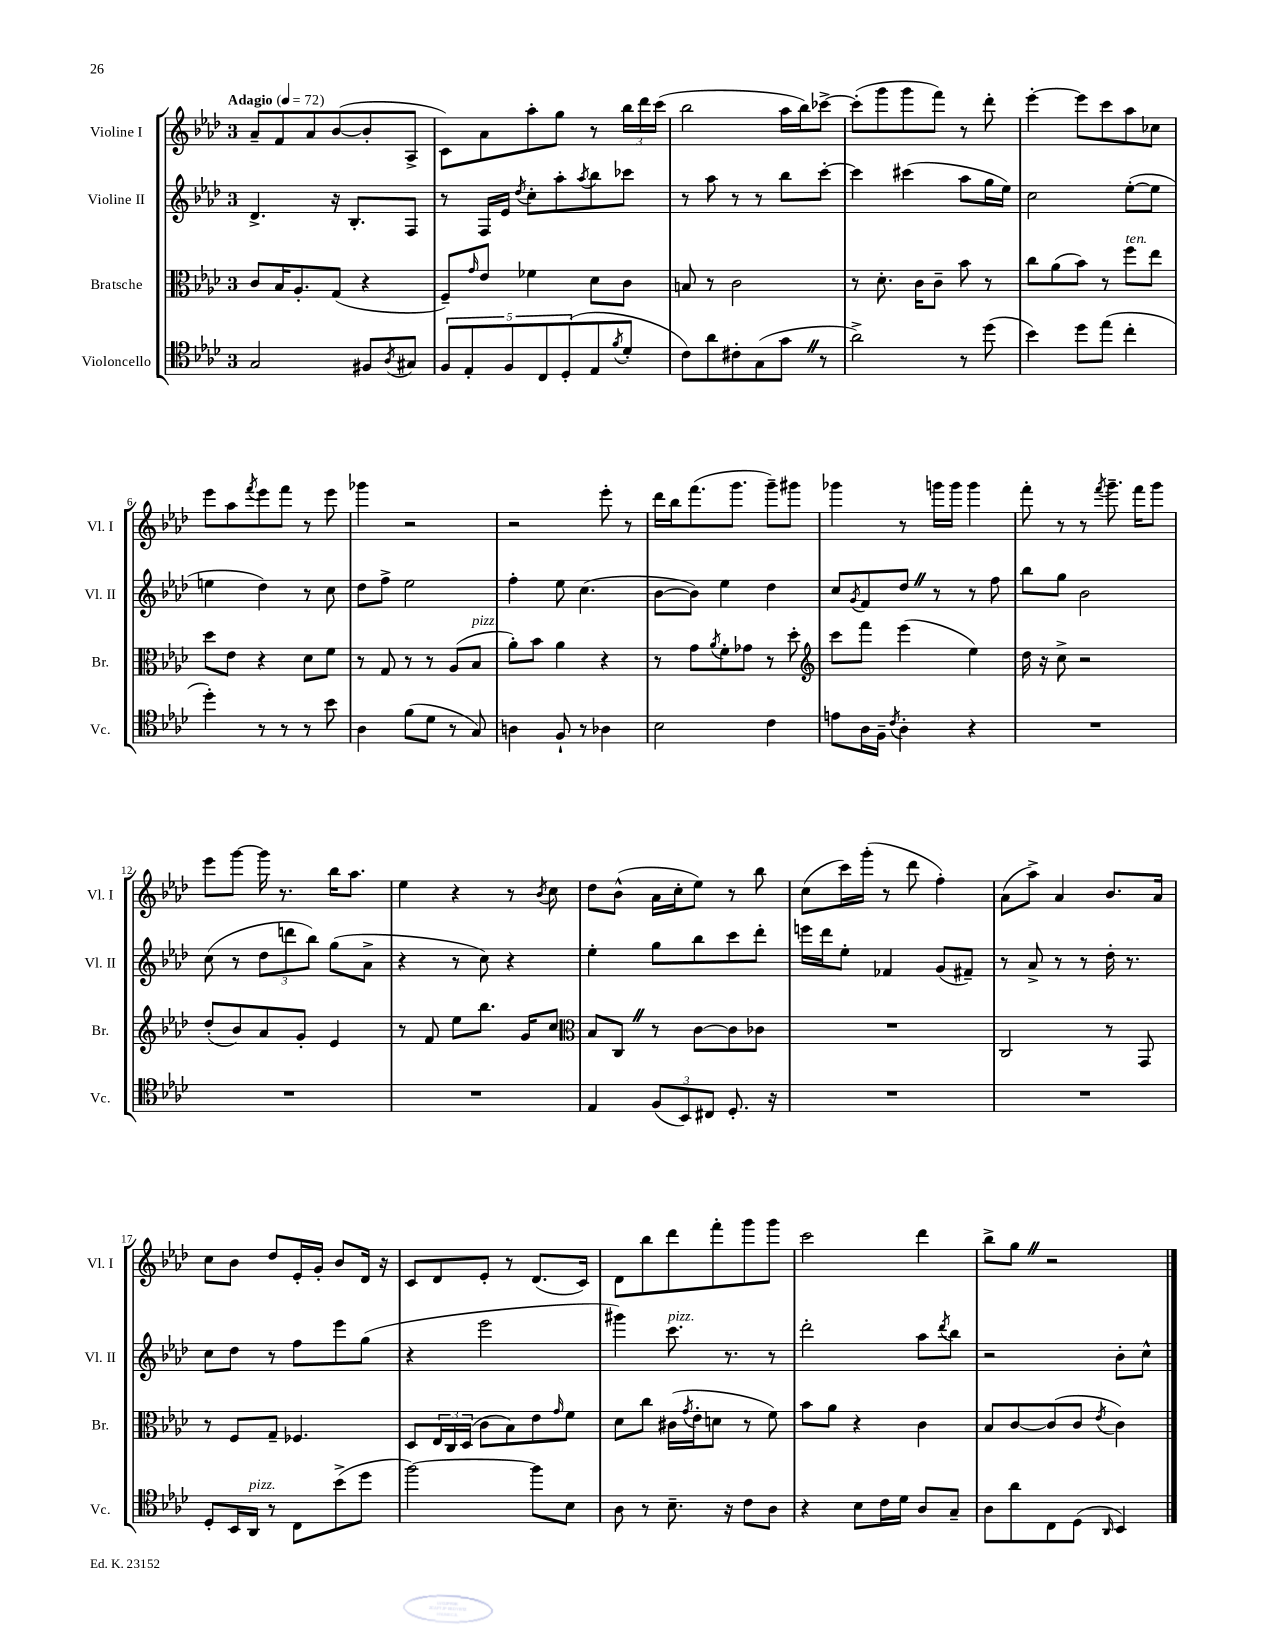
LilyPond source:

<<
\new StaffGroup <<
\new Staff = "s0" \with { instrumentName = "Violine I" shortInstrumentName = "Vl. I" } {
    \clef treble \key aes \major \once \override Staff.TimeSignature.style = #'single-digit \time 3/4 \tempo "Adagio" 4 = 72
    aes'8-- f'8 aes'8 bes'8~( bes'8-. aes8-> |
    c'8) aes'8 aes''8-. g''8 r8 \tuplet 3/2 { bes''16 des'''16 c'''16( } |
    bes''2 aes''16 bes''16) ces'''8~-> |
    ces'''8-.( g'''8 g'''8 f'''8) r8 des'''8-. |
    ees'''4~-. ees'''8 c'''8 aes''8 ces''8 |
    ees'''8 aes''8 \acciaccatura { f'''8 } ees'''8 f'''8 r8 ees'''8 |
    ges'''4 r2 |
    r2 ees'''8-. r8 |
    des'''16 bes''16 f'''8.( g'''8. g'''8--) gis'''8 |
    ges'''4 r8 g'''16 g'''16 g'''4 |
    f'''8-. r8 r8 \acciaccatura { f'''8 } g'''8.-- f'''16 g'''8 |
    ees'''8 g'''8~ g'''16 r8. bes''16 aes''8. |
    ees''4 r4 r8 \acciaccatura { bes'8 } c''8 |
    des''8 bes'8-^( aes'16 c''16-. ees''8) r8 bes''8 |
    c''8( c'''16) g'''16-.( r8 des'''8 f''4-.) |
    aes'8( aes''8->) aes'4 bes'8. aes'16 |
    c''8 bes'8 des''8 ees'16-. g'16-. bes'8 des'16 r16 |
    c'8 des'8 ees'8-. r8 des'8.( c'16) |
    des'8 bes''8 des'''8 f'''8-. g'''8 g'''8 |
    c'''2 des'''4 |
    bes''8-> g''8 \once \override BreathingSign.text = \markup { \musicglyph "scripts.caesura.straight" } \breathe r2 \bar "|." |
}
\new Staff = "s1" \with { instrumentName = "Violine II" shortInstrumentName = "Vl. II" } {
    \clef treble \key aes \major \once \override Staff.TimeSignature.style = #'single-digit \time 3/4
    des'4.-> r16 bes8.-. f8 |
    r8 f16 ees'16 \acciaccatura { des''8 } c''8-. aes''8-. \acciaccatura { aes''8 } bes''8 ces'''8 |
    r8 aes''8 r8 r8 bes''8 c'''8~-. |
    c'''4 cis'''4( aes''8 g''16 ees''16) |
    c''2 ees''8~-.( ees''8 |
    e''4 des''4) r8 c''8 |
    des''8 f''8-> ees''2 |
    f''4-. ees''8 c''4.( |
    bes'8~ bes'8) ees''4 des''4 |
    c''8 \acciaccatura { g'8 } f'8 des''8 \once \override BreathingSign.text = \markup { \musicglyph "scripts.caesura.straight" } \breathe r8 r8 f''8 |
    bes''8 g''8 bes'2 |
    c''8( r8 \tuplet 3/2 { des''8 d'''8 bes''8) } g''8( aes'8-> |
    r4 r8 c''8) r4 |
    ees''4-. g''8 bes''8 c'''8 des'''8-. |
    e'''16 des'''16 ees''8-. fes'4 g'8( fis'8--) |
    r8 aes'8-> r8 r8 des''16-. r8. |
    c''8 des''8 r8 f''8 ees'''8 g''8( |
    r4 ees'''2 |
    gis'''4) c'''8.^\markup { \italic "pizz." } r8. r8 |
    des'''2-. aes''8 \acciaccatura { des'''8 } bes''8 |
    r2 bes'8-. c''8-^ \bar "|." |
}
\new Staff = "s2" \with { instrumentName = "Bratsche" shortInstrumentName = "Br." } {
    \clef alto \key aes \major \once \override Staff.TimeSignature.style = #'single-digit \time 3/4
    c'8 bes16 aes8.-. g8( r4 |
    f8--) \grace { g'16 } ees'8 fes'4 des'8 c'8 |
    b8 r8 c'2 |
    r8 des'8.-. c'16 c'8-- bes'8 r8 |
    c''8 aes'8( bes'8) r8 f''8^\markup { \italic "ten." } ees''8 |
    des''8 ees'8 r4 des'8 f'8 |
    r8 g8 r8 r8 aes8( bes8^\markup { \italic "pizz." } |
    aes'8-.) bes'8 aes'4 r4 |
    r8 g'8 \acciaccatura { aes'8 } f'8-. ges'8 r8 des''8-. |
    \clef treble c'''8 f'''8 ees'''4( ees''4) |
    des''16 r16 c''8-> r2 |
    des''8-.( bes'8) aes'8 g'8-. ees'4 |
    r8 f'8 ees''8 bes''8. g'16 c''8 |
    \clef alto bes8 c8 \once \override BreathingSign.text = \markup { \musicglyph "scripts.caesura.straight" } \breathe r8 c'8~ c'8 ces'8 |
    R2. |
    c2 r8 g,8 |
    r8 f8 g8-- fes4. |
    des8 \tuplet 3/2 { ees16 c16 des16( } c'8 bes8) ees'8 \grace { g'16 } f'8 |
    des'8 c''8 cis'16( \acciaccatura { g'8 } ees'16-. d'8 r8 f'8) |
    bes'8 aes'8 r4 c'4 |
    bes8 c'8~ c'8( c'8 \acciaccatura { ees'8 } c'4) \bar "|." |
}
\new Staff = "s3" \with { instrumentName = "Violoncello" shortInstrumentName = "Vc." } {
    \clef tenor \key aes \major \once \override Staff.TimeSignature.style = #'single-digit \time 3/4
    g2 fis8 \acciaccatura { aes8 } gis8 |
    \tuplet 5/4 { f8 ees8-. f8 c8 des8-.( } ees8 \acciaccatura { f'8 } des'8-. |
    c'8) aes'8 cis'8-. g8( g'8 \once \override BreathingSign.text = \markup { \musicglyph "scripts.caesura.straight" } \breathe r8 |
    aes'2->) r8 des''8( |
    bes'4) des''8 ees''8( c''4-. |
    des''4-.) r8 r8 r8 bes'8 |
    aes4 f'8( des'8 r8 g8) |
    a4 f8-! r8 aes4 |
    bes2 c'4 |
    e'8 aes16 f16-- \acciaccatura { c'8 } aes4-. r4 |
    R2. |
    R2. |
    R2. |
    ees4 \tuplet 3/2 { f8( bes,8) cis8 } des8.-. r16 |
    R2. |
    R2. |
    des8-. bes,16 aes,16^\markup { \italic "pizz." } r8 c8 bes'8->( des''8 |
    f''2~) f''8 bes8 |
    aes8 r8 bes8.-- r16 c'8 aes8 |
    r4 bes8 c'16 des'16 aes8 g8-- |
    aes8 aes'8 c8 des8( \grace { aes,16 } bes,4) \bar "|." |
}
>>
>>
